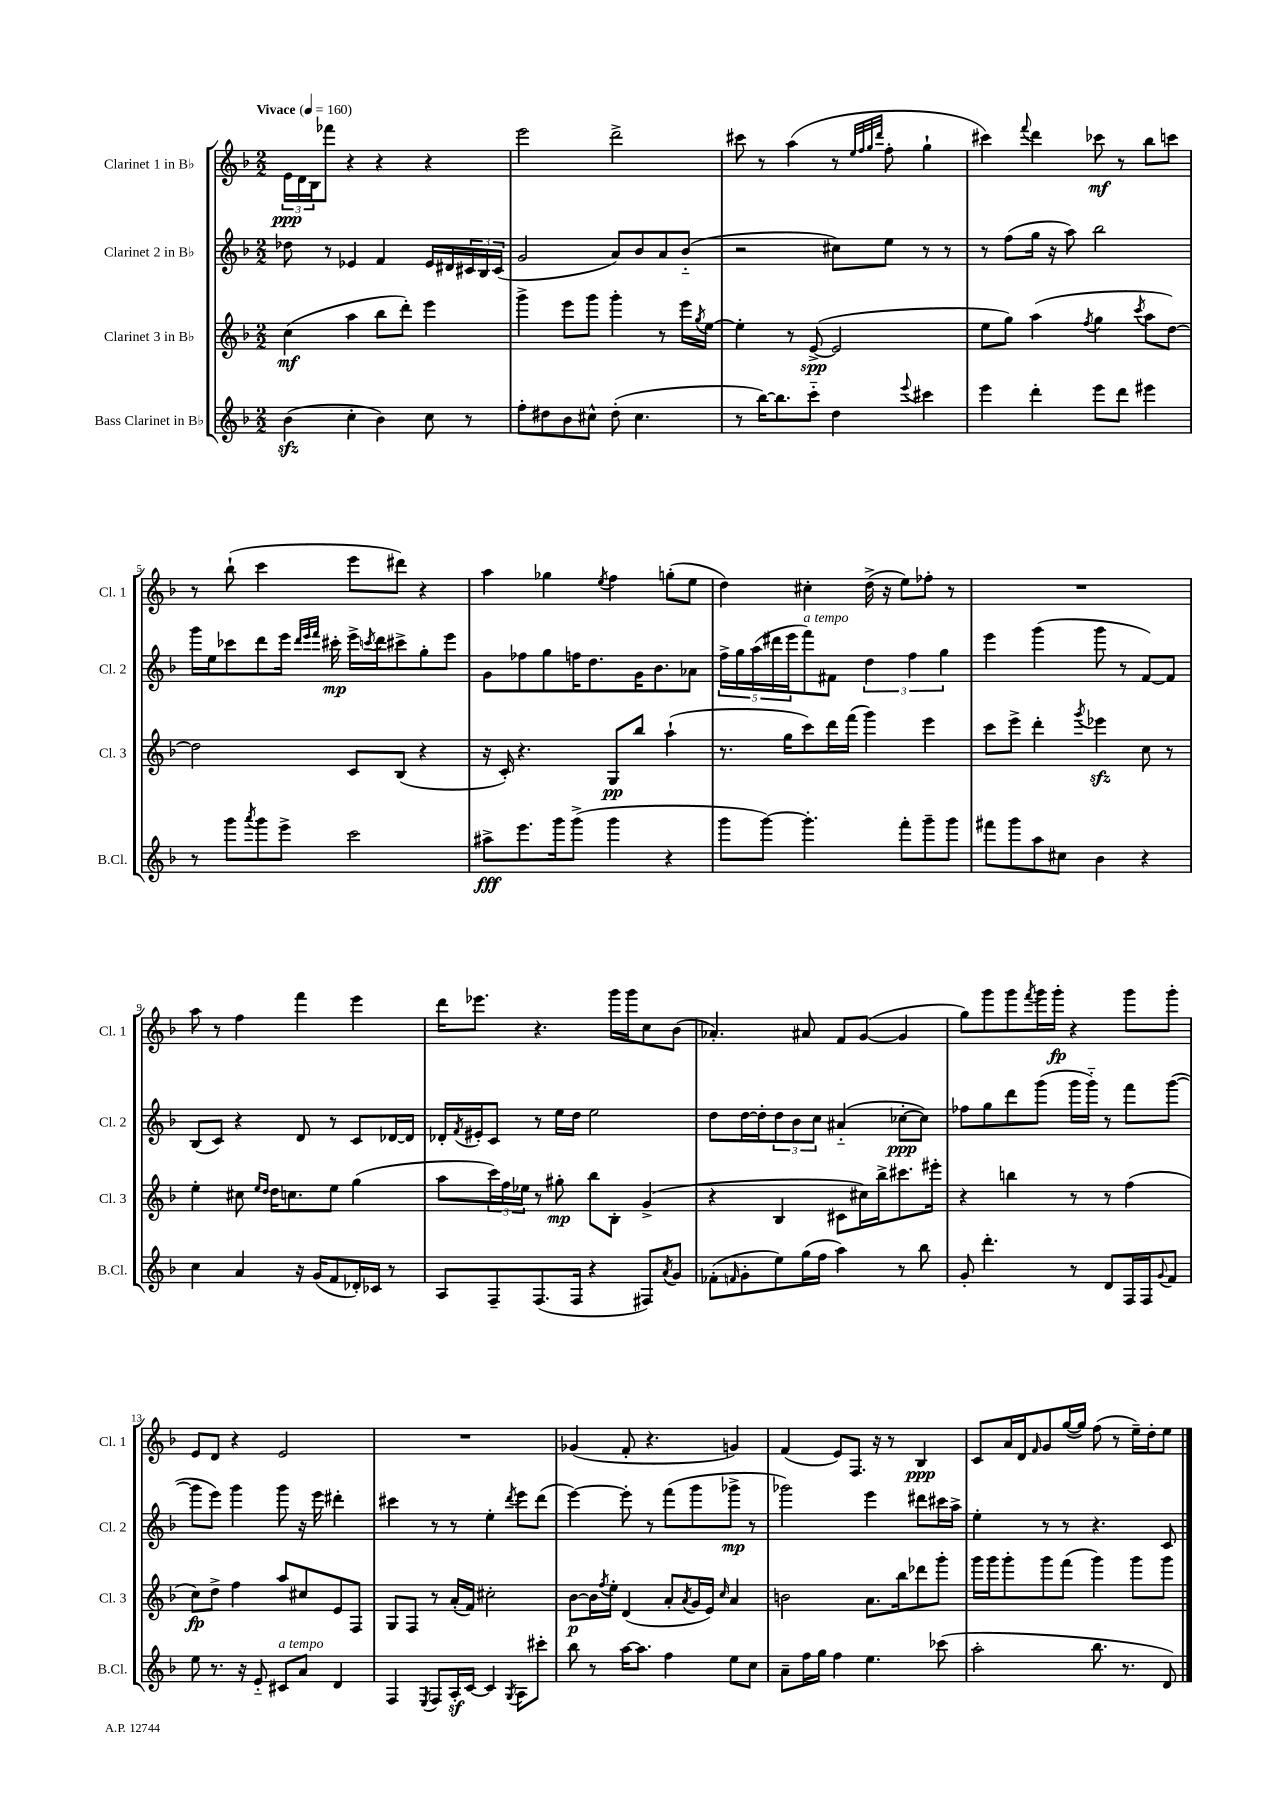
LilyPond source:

<<
\new StaffGroup <<
\new Staff = "s0" \with { instrumentName = "Clarinet 1 in Bb" shortInstrumentName = "Cl. 1" } {
    \clef treble \key f \major \numericTimeSignature \time 2/2 \tempo "Vivace" 4 = 160
    \tuplet 3/2 { e'16\ppp d'16 bes16 } fes'''8 r4 r4 r4 |
    e'''2 d'''2-> |
    cis'''8 r8 a''4( r8 \grace { e''32 f''32 g''32 d'''32 } f''8-. g''4-! |
    cis'''4) \appoggiatura { f'''8 } d'''4 ces'''8\mf r8 bes''8 c'''8 |
    r8 bes''8-!( c'''4 e'''8 dis'''8) r4 |
    a''4 ges''4 \acciaccatura { e''8 } f''4 g''8-.( e''8 |
    d''4) cis''4-. d''16->( r16 e''8) fes''8-. r8 |
    R1 |
    a''8 r8 f''4 f'''4 e'''4 |
    d'''16 ees'''8. r4. g'''16 g'''16 c''8 bes'8( |
    aes'4.-.) ais'8 f'8 g'8~( g'4 |
    g''8) g'''8 g'''8 \acciaccatura { f'''8 } g'''16 g'''16-.\fp r4 g'''8 g'''8-. |
    e'8 d'8 r4 e'2 |
    R1 |
    ges'4( f'8-. r4. g'4) |
    f'4( e'8) f8. r16 r8 bes4\ppp |
    c'8 a'16 d'16 \grace { f'16 } g'8 g''16~( g''16) f''8( r8 e''16--) d''16-. e''8 \bar "|." |
}
\new Staff = "s1" \with { instrumentName = "Clarinet 2 in Bb" shortInstrumentName = "Cl. 2" } {
    \clef treble \key f \major \numericTimeSignature \time 2/2
    des''8 r8 ees'4 f'4 ees'16 dis'16 \tuplet 3/2 { cis'16 bes16 cis'16( } |
    g'2 a'8) bes'8 a'8 bes'8-_( |
    r2 cis''8) e''8 r8 r8 |
    r8 f''8( g''16 r16 a''8) bes''2 |
    g'''16 e''16 ces'''8 d'''8 e'''16 \grace { d'''32 e'''32 f'''32 } cis'''16-.\mp e'''16-> \acciaccatura { c'''8 } d'''16 cis'''8-> g''8-. e'''8 |
    g'8 fes''8 g''8 f''16 d''8. g'16 bes'8. aes'8 |
    \tuplet 5/4 { f''16-> g''16 a''16( dis'''16 e'''16 } f'''8^\markup { \italic "a tempo" }) fis'8 \tuplet 3/2 { d''4 f''4 g''4 } |
    e'''4 g'''4( g'''8 r8 f'8~) f'8 |
    bes8( c'8) r4 d'8 r8 c'8 des'16~ des'16 |
    des'16-. \acciaccatura { f'8 } eis'16-. c'8 r8 e''16 d''16 e''2 |
    d''8 d''16~ d''16-. \tuplet 3/2 { d''8 bes'8 c''8 } ais'4-_( ces''8~-.\ppp ces''8) |
    fes''8 g''8 d'''8 g'''8( g'''16 g'''16-_) r8 f'''8 g'''8~( |
    g'''8 e'''8) g'''4 g'''8 r16 e'''16 dis'''4-. |
    cis'''4 r8 r8 e''4-. \acciaccatura { d'''8 } e'''8 d'''8( |
    e'''4~) e'''8-. r8 f'''8( g'''8 ges'''8->\mp r8 |
    ges'''2) e'''4 dis'''8 cis'''16 a''16-> |
    e''4-. r8 r8 r4. c'8 \bar "|." |
}
\new Staff = "s2" \with { instrumentName = "Clarinet 3 in Bb" shortInstrumentName = "Cl. 3" } {
    \clef treble \key f \major \numericTimeSignature \time 2/2
    c''4\mf( a''4 bes''8 d'''8-.) e'''4 |
    g'''4-> e'''8 g'''8 g'''4-. r8 e'''16 \acciaccatura { g''8 } e''16~ |
    e''4-. r8 e'8~->\spp( e'2 |
    e''8 g''8) a''4( \acciaccatura { f''8 } g''4 \acciaccatura { c'''8 } a''8 d''8~) |
    d''2 c'8 bes8( r4 |
    r16 c'16-.) r4. g8\pp bes''8 a''4-!( |
    r8. g''16 c'''8) d'''16 f'''16( g'''4) e'''4 |
    c'''8 e'''8-> d'''4-. \acciaccatura { g'''8 } ees'''4\sfz c''8 r8 |
    e''4-. cis''8 \grace { e''16 d''16 } d''16 c''8. e''8 g''4( |
    a''8 \tuplet 3/2 { c'''16) f''16 ees''16 } r8 gis''8-.\mp bes''8 bes8-. g'4->( |
    r4 bes4 cis'8 cis''16) bes''16-> cis'''8. eis'''16-. |
    r4 b''4 r8 r8 f''4( |
    c''8\fp) d''8-> f''4 a''8 cis''8 e'8 f8 |
    g8 f8 r8 a'16-.( f'16) cis''2-. |
    bes'8~\p bes'16 \acciaccatura { f''8 } e''16-. d'4( a'8-. \acciaccatura { a'8 } g'16 e'16) \grace { c''16 } a'4 |
    b'2 a'8. bes''16 des'''8 g'''8-. |
    g'''16 g'''16 g'''8-. g'''8 f'''8( g'''4) g'''8 g'''8 \bar "|." |
}
\new Staff = "s3" \with { instrumentName = "Bass Clarinet in Bb" shortInstrumentName = "B.Cl." } {
    \clef treble \key f \major \numericTimeSignature \time 2/2
    bes'4\sfz( c''4-. bes'4) c''8 r8 |
    f''8-. dis''8 bes'8 cis''8-^ dis''8-.( cis''4. |
    r8 bes''16~) bes''8. c'''8-_ d''4 \appoggiatura { e'''8 } cis'''4 |
    e'''4 d'''4-. e'''8 d'''8 eis'''4 |
    r8 g'''8 \acciaccatura { a'''8 } g'''8 e'''8-> c'''2 |
    ais''8->\fff e'''8. g'''16 g'''8->( g'''4 r4 |
    g'''8 g'''8~) g'''4.-. f'''8-. g'''8-- g'''8 |
    fis'''8 g'''8 a''8 cis''8 bes'4 r4 |
    c''4 a'4 r16 g'16( f'8 des'16-.) ces'16 r8 |
    a8 f8-- f8.( f16 r4 fis8) \acciaccatura { a'8 } g'8 |
    fes'8-.( \grace { f'16 } g'8-. e''8) g''16( f''16 a''4) r8 bes''8 |
    g'8-. d'''4.-. r8 d'8 f16 f16 \appoggiatura { g'8 } f'8 |
    e''8 r8. r16 e'8-_ cis'8^\markup { \italic "a tempo" } a'8 d'4 |
    f4 \acciaccatura { e8 } f8 a16-.\sf c'16~ c'4 \acciaccatura { g8 } a8 cis'''8-. |
    bes''8 r8 a''16~ a''8. f''4 e''8 c''8 |
    a'8-- f''16 g''16 f''4 e''4. ces'''8( |
    a''2-. bes''8. r8. d'8) \bar "|." |
}
>>
>>
